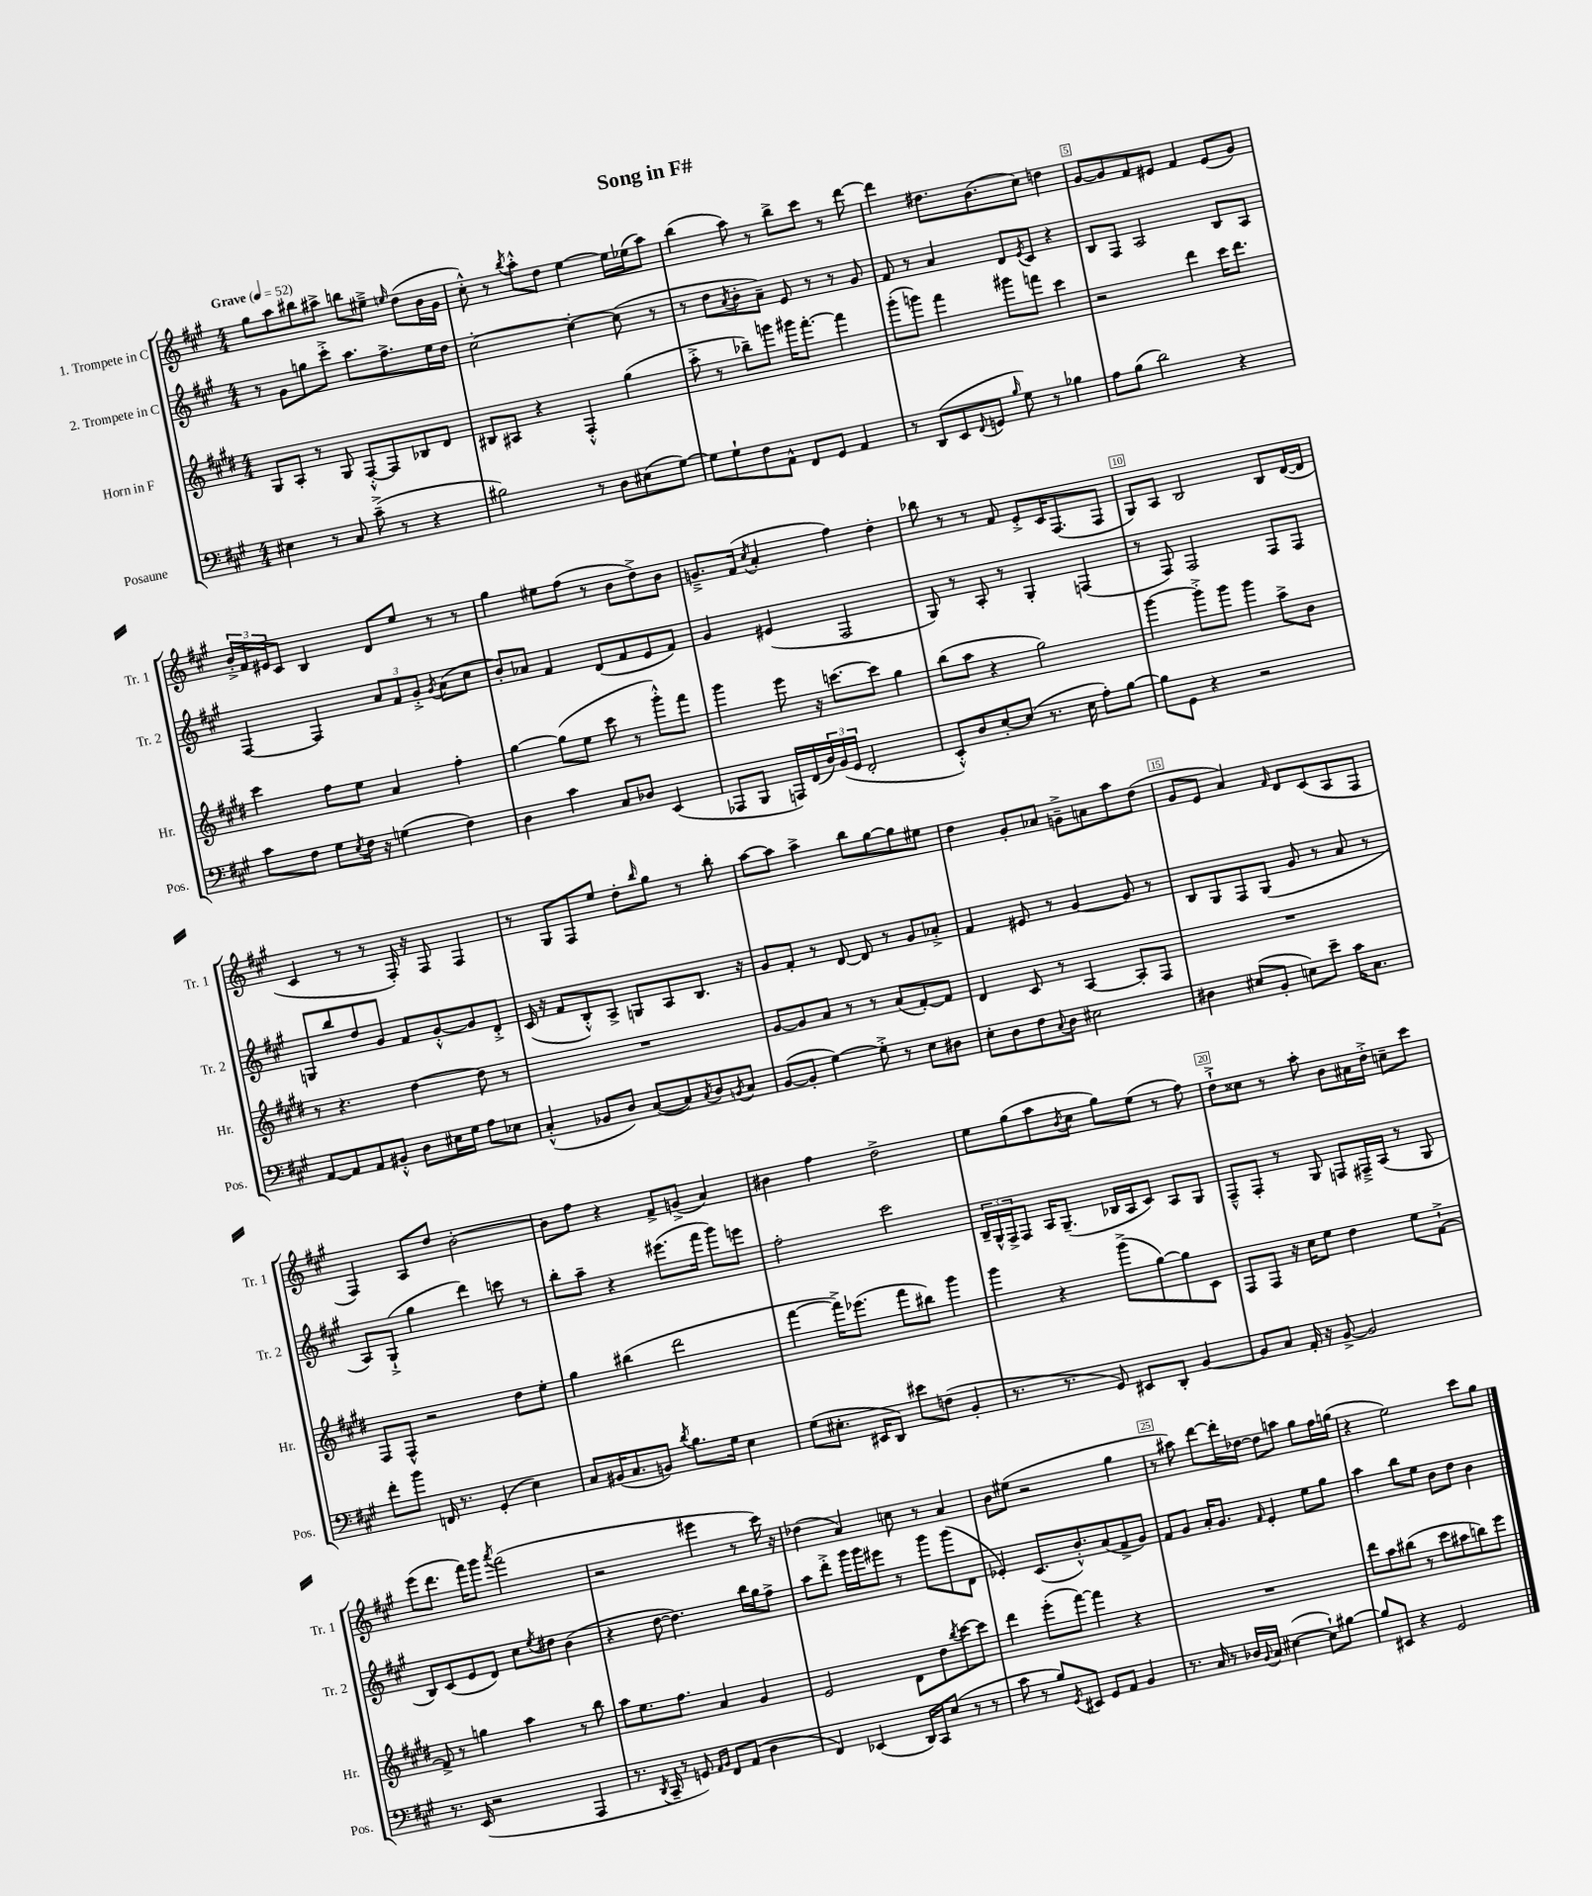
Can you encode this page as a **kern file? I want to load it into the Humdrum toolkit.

**kern	**kern	**kern	**kern
*staff4	*staff3	*staff2	*staff1
*clefF4	*clefG2	*clefG2	*clefG2
*k[f#c#g#]	*k[f#c#g#d#]	*k[f#c#g#]	*k[f#c#g#]
*M4/4	*M4/4	*M4/4	*M4/4
*MM52	*MM52	*MM52	*MM52
4E#	8G#	8r	8gg#
.	8A'	8g#	8aa
8r	8r	8gg	8bb#
8C#	8G#	8ccc#'^	8aa#^
(8c#~^	[8F#'^^	8.aa	8bb
8r	8F#]	.	8ee#~^
.	.	8.ff#^	.
.	.	.	16qqee
4r	8B-	.	(8dd
.	8d#	16ee	16b
.	.	16dd	16g#
=	=	=	=
2B#)	8B#	[2cc#'	8cc#'^^)
.	8A#	.	8r
.	.	.	8qbb
.	4r	.	8aa'^^
.	.	.	8dd
8r	4F#'^^	4cc#'_	[4ee
8D	.	.	.
(8E#	(4gg#	(8cc#]	16ee]
.	.	.	(16ee-
[8G#)	.	8r	8aa)
=	=	=	=
8G#]	8aa'^	8r	(4bb
8G#`	8r	8dd	.
.	.	8qa	.
8F#	8bb-~)	8b'	8aa)
8AA^^	8ggg	8a~)	8r
8FF#	16ggg#	8e	8bb^
.	[8.fff#'	.	.
8GG#	.	8r	8ccc#
4AA	4fff#]	8r	8r
.	.	8g#	[8ddd
=	=	=	=
8r	(8ggg#'	8f#	4ddd]
(8DD	8ggg)	8r	.
8EE	4fff#	4a	8.dd#
8qqFF#	.	.	.
8GG	.	.	.
.	.	.	(8.b
16qqB	.	.	.
8G#)	8ggg#	8d	.
.	.	8qe	.
8r	8fff	8c#	8cc#)
4B-	4ccc#	4r	4dd
=	=	=	=
8A	2r	8B	[8g#
(8B	.	8F#	8g#]
2d)	.	2A	8f#
.	.	.	8e#
.	4ddd#	.	4f#
4r	16ccc#	8B	(8e#
.	8.ddd#	.	.
.	.	8A	8g#)
=	=	=	=
8c#	4ccc#	[4F#	24b'^
.	.	.	24f#
.	.	.	24e#
8F#	.	.	8c#
8G#	8ff#	4F#]	4B
8qE	.	.	.
16F#	8ee	.	.
16r	.	.	.
(4G	4a	12a	8d
.	.	12f#	.
.	.	.	8ee
.	.	12g#'^	.
.	.	8qg#	.
4F#)	4ff#'	(8a	8r
.	.	8cc#	8r
=	=	=	=
4D	[4gg#	8b')	4gg#
.	.	8a-	.
4c#	(8gg#]	4f#	8ee#
.	8ee	.	(8ff#
8C#	8ccc#	(8d	8r
8D-	8r	8f#	8b
(4EE	8ggg#'^^)	8e	8dd^)
.	8fff#	8f#)	8b
=	=	=	=
8AAA-	4ggg#	4g#	8.g~^
8BBB	.	.	.
.	.	.	(16f#
.	.	.	8qcc#
16AAA)	8eee	(4e#	4a'
(16FF#	.	.	.
24D)	16r	.	.
(24BB	.	.	.
.	[8.ccc	.	.
24GG#	.	.	.
2FF#'	.	2F#	4ff#)
.	8ccc]	.	.
.	4gg#	.	4dd'
=	=	=	=
8EE'^^)	(8bb	8G#)	8bb-
8D	8aa	8r	8r
[8E'	4r	8A'	8r
(8E]	.	8r	8f#
8.r	2gg#)	4G#'	8e'^
.	.	.	16c#
16E	.	.	(8.F#
8A')	.	(4F	.
[8B	.	.	8F#
=	=	=	=
8B]	[4ggg#	8r	8G#)
8GG#	.	8F#)	8A
4r	8ggg#'^]	2F#	2B
.	8ggg#	.	.
2r	4ggg#	.	.
.	8aa^	8F#	8B
.	8b	8F#	([16d
.	.	.	16d]
=	=	=	=
[8AA	8r	8G	4c#
8AA]	4.r	8bb	.
8AA	.	8dd	8r
8BB#'^^	.	8g#	8r
8D	[4dd#	8f#	16F#')
.	.	.	16r
16E#	.	[8g#'^^	8F#
16G#	.	.	.
8A	8dd#]	8g#]	4F#
8E-	8r	8d'^	.
=	=	=	=
(4C#'^^	1r	(16c#	8r
.	.	16r	.
.	.	8f#	8G#
8BB-	.	8B'^^)	8F#
8D)	.	8A^	8ee
([8C#	.	8G	8dd'
.	.	.	16qqbb
8C#])	.	8A	8gg#
8qC#	.	.	.
8D	.	8.B	8r
8qBB	.	.	.
8C#	.	.	8bb'
.	.	16r	.
=	=	=	=
([8BB	[8g#	8g#	[8aa
8BB']	8g#]	8f#'	8aa]
[4G#)	8a	8r	4aa^
.	8r	[8d	.
8G#'^]	8r	8d]	8bb
8r	(8a	8r	[8gg#
8E	[8f#')	8g#	8gg#]
8D#	8f#]	8a-'^	8ee#
=	=	=	=
8E'	4d#	4f#	4dd
8D	.	.	.
8F#	8c#	8e#	8g#'
8qqC#	.	.	.
8D	8r	8r	8a-
2E#	[4A	[4g#	8g~^
.	.	.	8a
.	8A']	8g#]	8aa
.	8F#	8r	(8dd
=	=	=	=
4D#	1r	8B	8g#
.	.	8G#	8e
(8E#	.	8F#	4a)
8BB'	.	(8G#	.
.	.	.	16qqf#
8E)	.	8g#	8d
8e~	.	8r	(8c#
16c#	.	8a	8A
8.C#	.	.	.
.	.	8r	8F#
=	=	=	=
8f#'	8F#	8A)	4F#)
8b	8F#^^	(8G#`^	.
16FF	2r	4gg#	8A
8.r	.	.	.
.	.	.	8dd
(4GG#'	.	4ddd)	[2b'
4E)	8dd#	8ccc	.
.	8ee'	8r	.
=	=	=	=
8C#	4gg#	8bb'	8b]
(16BB#	.	8aa~	8ff#
8.C#	.	.	.
.	(4bb#	4r	4r
8BB)	.	.	.
8qd	.	.	.
8.B	2ddd#	(8.eee#	8f#^
.	.	.	(8g^
16G#	.	16fff#	.
4E	.	8ggg#)	4a)
.	.	8eee	.
=	=	=	=
(8G#	[4fff#	2ff#'	4b#
8.E#'	.	.	.
.	16fff#^])	.	4ff#
16EE#	(8.eee-	.	.
8DD)	.	.	.
8e#	8fff#	2ccc#	2dd^
(8F	8bb#)	.	.
4BB'	4ggg#	.	.
=	=	=	=
8.r	4ggg#	24B~	8ee
.	.	24G#^^	.
.	.	24F#^	.
.	.	8F#	(8gg#
8.r	.	.	.
.	4r	16A	8aa
.	.	(8.G#~	.
.	.	.	8qb
8GG#)	.	.	8cc#
8EE#	(8ggg#^	16B-	8gg#)
.	.	16A	.
8DD'	[8gg#)	8c#)	(8ee
[4BB	8gg#]	8A	8r
.	8c#	8G#	8ff#)
=	=	=	=
8BB]	8F#	8F#~^^	8dd`^
8C#	8F#	8F#'	8cc##
16AA'	16r	8r	8r
16r	16cc#	.	.
[8BB^	8ee	8G#	8aa'
2BB]	4dd#	8F	8b
.	.	16F#~^	16a#
.	.	(16A	16dd'^
.	8ee	8r	8cc~
.	[8f#`^	8G#	8ccc#
=	=	=	=
8.r	8f#^]	8B)	(8eee
.	8r	(8c#	8.ddd
(16EE	.	.	.
2r	4gg	8e	.
.	.	.	16fff#)
.	.	8d)	8ggg#
.	.	.	8qaaa
.	4aa	8cc#	(2fff#
.	.	8qee	.
.	.	8dd#	.
4AAA	8r	(4b	.
.	8bb	.	.
=	=	=	=
8.r	8aa	4r	2r
.	8.ee	.	.
8qDD	.	.	.
16CC#~	.	.	.
8r	.	[8dd	.
.	8.ff#	.	.
8GG)	.	4.dd])	.
16qqAA	.	.	.
16qqBB	.	.	.
8FF#	4a	.	4eee#
(8AA	.	.	.
4D	4g#	16bb	8r
.	.	16gg#	.
.	.	8ff#^	16ccc#)
.	.	.	16r
=	=	=	=
4FF#)	2e	8aa	(4dd-
.	.	8ddd'^	.
(4EE-	.	16ggg#	4a)
.	.	16ggg#	.
.	.	8eee#	.
16DD)	8d#	8r	8cc
16CC#	.	.	.
(8E	8dd#	8ggg#	8r
.	8qbb	.	.
8r	[8ccc#	(8ggg#	4a
8r	8ccc#]	8d	.
=	=	=	=
8c#	4ddd#	4e-')	8b
8r	.	.	(8ee#
8B)	(8eee'	(8.c#	2r
8qGG#	.	.	.
8EE#	[8fff#)	.	.
.	.	8.b'^^)	.
8GG#	4fff#]	.	.
8AA	.	(8a	.
4BB	4r	8f#^	4gg#
.	.	8g#)	.
=	=	=	=
8.r	1r	8f#	8r
.	.	8g#	8aa#)
16C#	.	.	.
8r	.	16a'	[8ddd
.	.	8.g#	.
16D-	.	.	16ddd']
8qqBB	.	.	.
16C#	.	.	[16dd-
.	.	16qqf#	.
([4E#	.	4e'	8dd-]
.	.	.	8aa
8E#`])	.	8ee	8gg#
[8B#	.	8gg#	16ff#
.	.	.	(16gg
=	=	=	=
8B#]	8ddd#	4aa	4r
8EE#	8aa	.	.
4r	(8bb#	8bb	2ee)
.	8r	8ee	.
2GG#	8ccc#	8b	.
.	8aa#	8dd	.
.	8bb)	4b	8ccc#
.	8eee	.	8gg#
==	==	==	==
*-	*-	*-	*-
